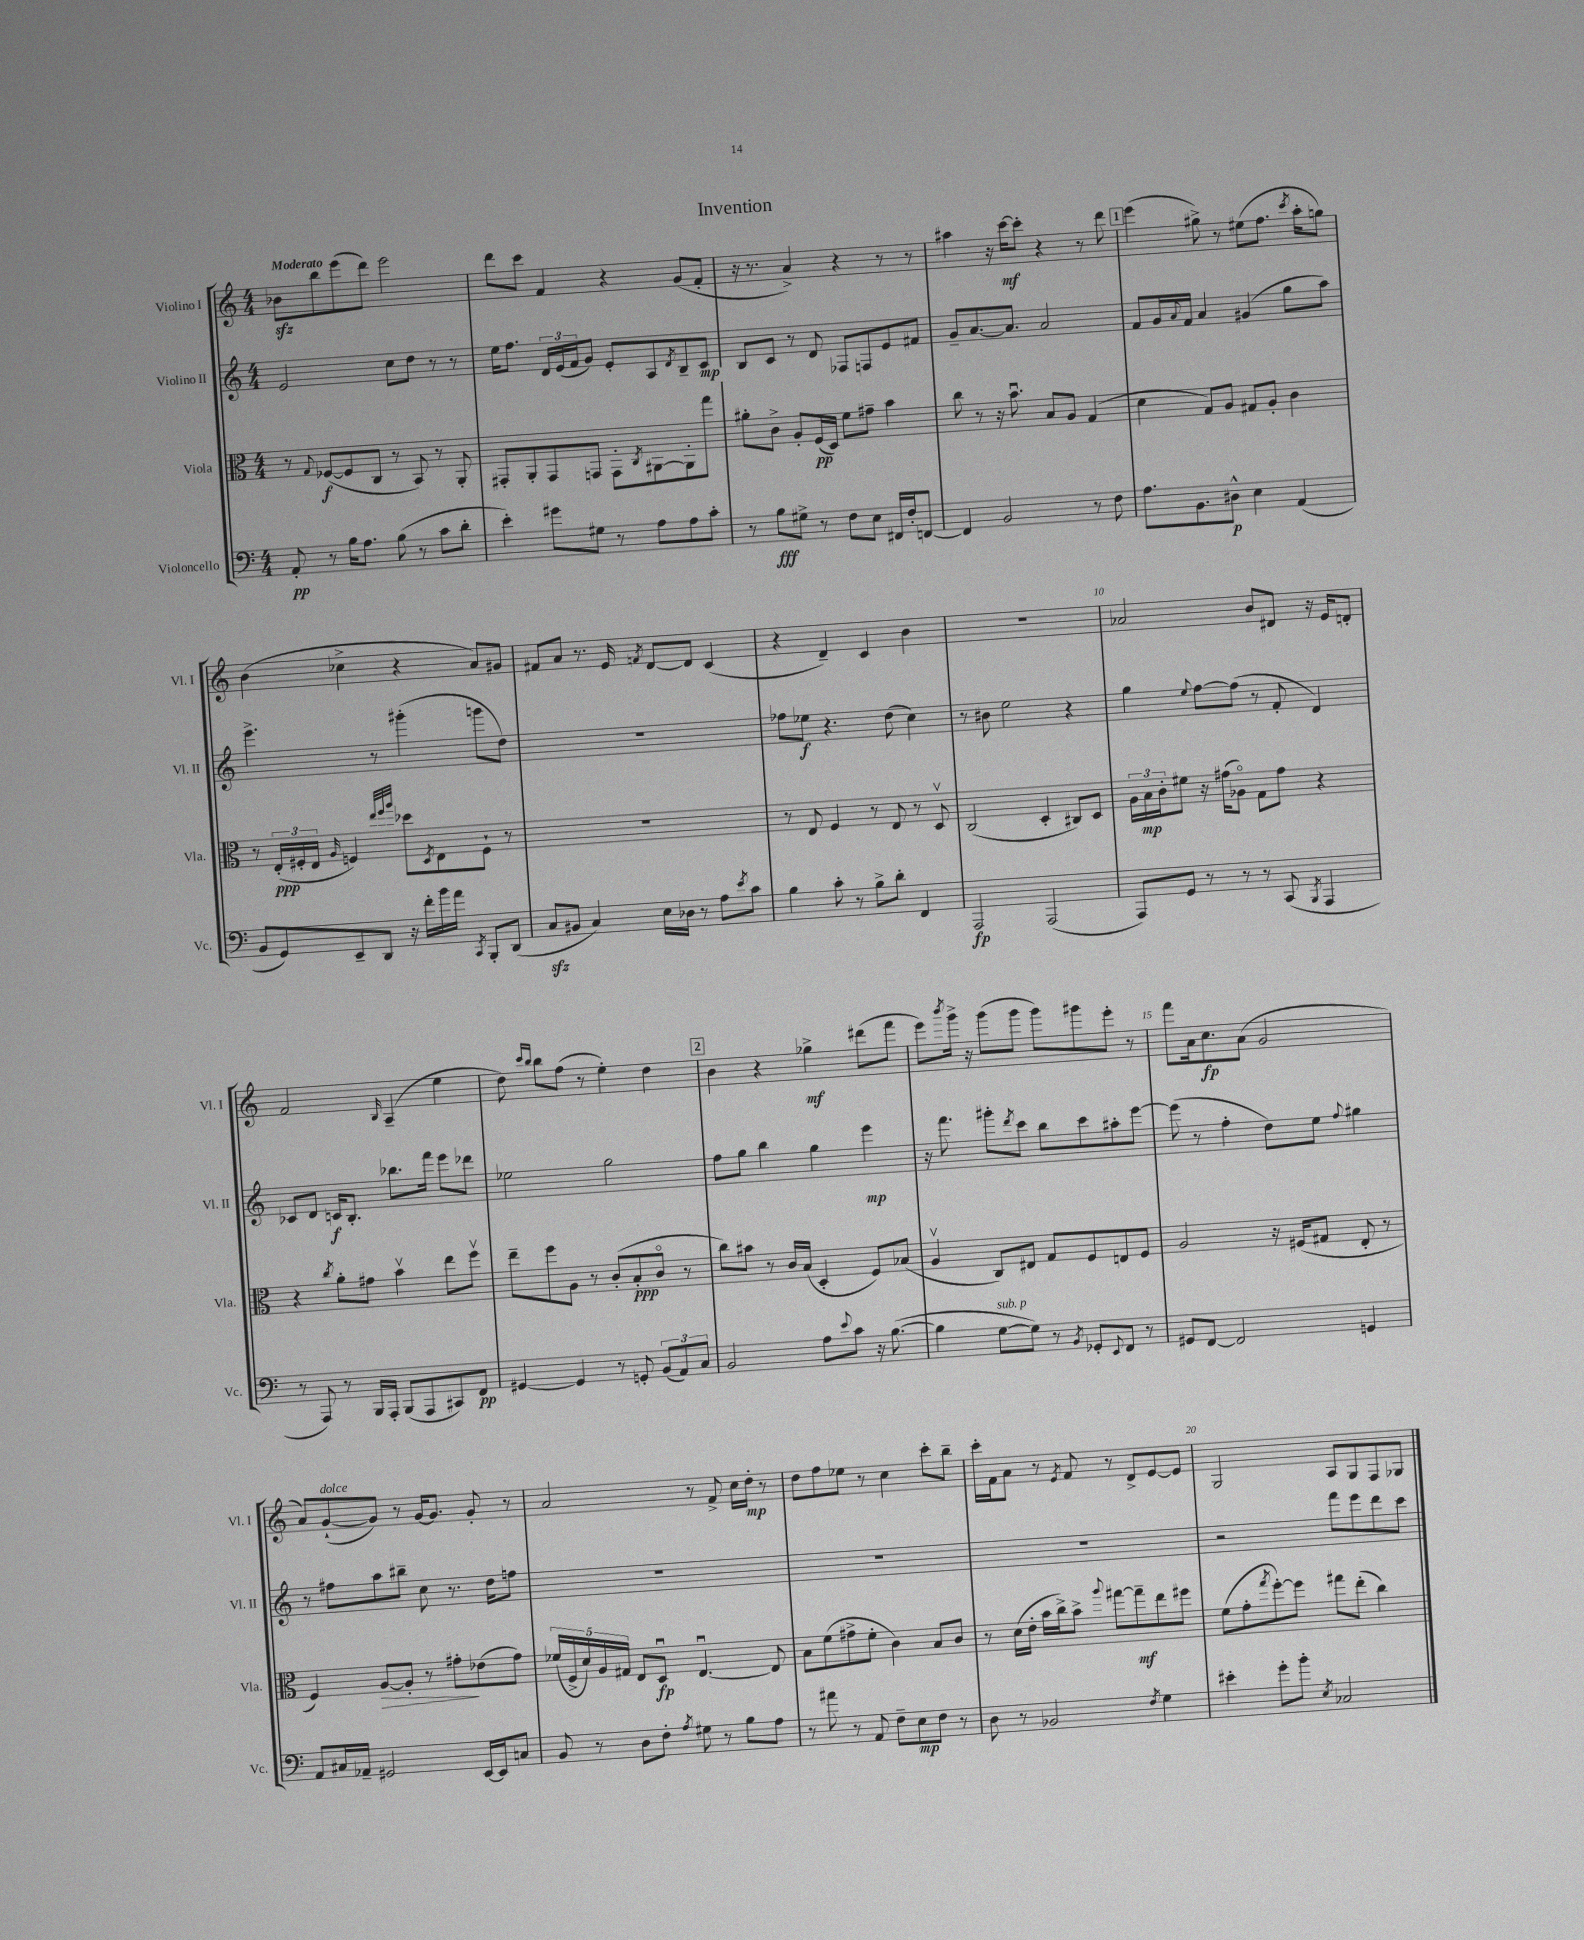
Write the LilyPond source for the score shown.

\header { title = "Invention" }
<<
\new StaffGroup <<
\new Staff = "s0" \with { instrumentName = "Violino I" shortInstrumentName = "Vl. I" } {
    \clef treble \key c \major \numericTimeSignature \time 4/4 \tempo "Moderato"
    bes'8\sfz b''8 e'''8( d'''8) e'''2 |
    d'''8 c'''8 f'4 r4 g'8( f'8-. |
    r16 r8. a'4->) r4 r8 r8 |
    ais''4 r16 c'''16~\mf c'''8-. r4 r8 d'''8 |
    \mark \markup { \box "1" } e'''4( gis''8->) r8 eis''8( f''8. \acciaccatura { c'''8 } a''16-. g''8) |
    b'4( ces''4-> r4 a'8) gis'8 |
    fis'8 a'8 r8. e'16 \acciaccatura { f'8 } d'8~ d'8 c'4( |
    r4 d'4--) c'4 b'4 |
    R1 |
    aes'2 b'8 dis'8 r16 e'16 d'8-. |
    f'2 \grace { b16 } a4--( e''4 |
    d''8) \grace { c'''16 b''16 } b''8 f''8( r8 e''4-.) d''4 |
    \mark \markup { \box "2" } b'4 r4 ges''4->\mf dis'''8( f'''8 |
    e'''8) \acciaccatura { b'''8 } g'''16-> r16 g'''8( g'''8 g'''8) gis'''8 e'''8-. r8 |
    f'''8 a'16 c''8.\fp a'8( g'2 |
    a'8) g'8~-!^\markup { \italic "dolce" }( g'8) r8 g'16~ g'8. g'8-. r8 |
    a'2 r8 f'8-> c''16 d''16-.\mp r8 |
    d''8 f''8 ees''8 r8 c''4 c'''8-. b''8-- |
    c'''16-. f'16 a'8 r8 \acciaccatura { e'8 } f'8 r8 d'8-> e'8~ e'8 |
    g2 a8 g8 f8 ges8 \bar "|." |
}
\new Staff = "s1" \with { instrumentName = "Violino II" shortInstrumentName = "Vl. II" } {
    \clef treble \key c \major \numericTimeSignature \time 4/4
    e'2 c''8 d''8 r8 r8 |
    e''16 f''8. \tuplet 3/2 { d'16 e'16( f'16 } g'8) e'8-. a8 \acciaccatura { d'8 } b8-- c'8\mp |
    b8 c'8 r8 d'8 fes8 f8 e'8 fis'8 |
    g'8-- a'8.~ a'8. a'2 |
    \mark \markup { \box "1" } f'8 g'16 \appoggiatura { a'8 } f'16 a'4 gis'4( g''8 a''8) |
    e'''4.-> r8 gis'''4-.( g'''8 d''8) |
    R1 |
    fes''8 ees''8\f r4. d''8( c''4) |
    r8 bis'8 e''2 r4 |
    g''4 \appoggiatura { e''8 } f''8~ f''8( r8 f'8-. d'4) |
    ces'8 d'8 c'16\f b8.-. bes''8. f'''16 e'''8 des'''8 |
    ees''2 g''2 |
    \mark \markup { \box "2" } f''8 g''8 b''4 g''4 e'''4\mp |
    r16 f'''8. gis'''8-. \acciaccatura { d'''8 } c'''8 b''8 c'''8 ais''8-. e'''8~ |
    e'''8( r8 f''4-. d''8) e''8 \appoggiatura { f''8 } gis''4 |
    r8 fis''8 a''8 bis''8-- c''8 r8. d''16 f''8 |
    R1 |
    R1 |
    R1 |
    r2 f'''8 e'''8 d'''8 c'''8 \bar "|." |
}
\new Staff = "s2" \with { instrumentName = "Viola" shortInstrumentName = "Vla." } {
    \clef alto \key c \major \numericTimeSignature \time 4/4
    r8 \appoggiatura { g8 } fes8~\f( fes8 c8 r8 b,8) r8 a,8-. |
    gis,8-. a,8-. gis,8 g,8 g,8-. \acciaccatura { c8 } ais,8~ ais,8-. g''8 |
    ais'8-. c'8-> a8-. f16\pp( d16) f'8 gis'8-- b'4 |
    c''8 r8 r16 b'8.\downbow b8 a8 g4( |
    \mark \markup { \box "1" } d'4 g8) a8 gis8 a8-. c'4 |
    r8 \tuplet 3/2 { e16-.\ppp( fis16-. e16 } \grace { a16 } f4) \grace { e''32 f''32 a''32 } des''8 \acciaccatura { d8 } e8 f8-! r8 |
    R1 |
    r8 e8 f4 r8 e8 r8 d8\upbow |
    c2( d4-. cis8) d8 |
    \tuplet 3/2 { a16 b16\mp c'16-. } fis'8 r16 gis'16( aes8\flageolet) g8 gis'8 r4 |
    r4 \acciaccatura { c''8 } a'8-. gis'8 b'4\upbow e''8 f''8\upbow |
    e''8-- f''8 a8 r8 c'8-.( b8-.\ppp c'8\flageolet r8 |
    \mark \markup { \box "2" } c''8) bis'8 r8 c'16 b16( d4-. f8) bes8( |
    a4\upbow c8) eis8 g8 f8 e8 f8 |
    a2 r16 fis16( gis8 e8-. r8 |
    f4) a8~\> a8-. r8 gis'8-.\! ees'8( gis'8) |
    \tuplet 5/4 { fes'16( f16-> d'16) a16 gis16 } e8 d8\downbow\fp e4.~\downbow e8 |
    b8 f'8( gis'8-> f'8-. c'4) b8 c'8 |
    r8 d'16( e'16-. b'16 c''16->) b'8-> \appoggiatura { a''8 } gis''8~ gis''8--\mf e''8 fis''8 |
    f'8( g'8-. \acciaccatura { g''8 } f''8~-.) f''8 gis''8 e''8-.( c''4) \bar "|." |
}
\new Staff = "s3" \with { instrumentName = "Violoncello" shortInstrumentName = "Vc." } {
    \clef bass \key c \major \numericTimeSignature \time 4/4
    a,8-.\pp r8 b16 a8. b8( r8 c'8 d'8-. |
    e'4-.) gis'8 gis8 r8 a8 a8 c'8-. |
    r8 b8\fff gis8-> r8 f8 e8 fis,16 f16-. f,8~ |
    f,4 b,2 r8 f8 |
    \mark \markup { \box "1" } a8. b,8. dis8-^\p e4 a,4( |
    b,8 g,8) e,8-- d,8 r16 f'16-. b'16 a'16 \acciaccatura { c,8 } b,,8-. d,8( |
    c8\sfz bis,8 c4) e16 des16 r8 a8 \acciaccatura { e'8 } c'8 |
    b4 c'8-. r8 b8-> d'8-. f,4 |
    a,,2\fp a,,2( |
    a,,8) g,8 r8 r8 r8 c,8( \acciaccatura { b,,8 } a,,4 |
    r8 a,,8) r8 b,,16 a,,16-. b,,8( a,,8 cis,8) f,8\pp |
    gis,4~ gis,4 r8 g,8-. \tuplet 3/2 { b,8( a,8) c8 } |
    \mark \markup { \box "2" } b,2 a8 \appoggiatura { e'8 } c'8 r16 b8.~( |
    b4 g8~^\markup { \italic "sub. p" } g8) r8 \acciaccatura { b,8 } ges,8-. \appoggiatura { e,8 } f,8 r8 |
    gis,8 f,8~ f,2 g,4 |
    a,8 cis16 aes,16-- gis,2 e,16~ e,16 c8 |
    b,8 r8 d8 f8-. \acciaccatura { a8 } gis8 r8 b8 a8 |
    r8 ais'8 r8 a,8 f8-- e8\mp f8 r8 |
    d8 r8 bes,2 \acciaccatura { f8 } g4 |
    eis'4-. g'8-. b'8-. \acciaccatura { e8 } ces2 \bar "|." |
}
>>
>>
\layout { \context { \Score \override BarNumber.break-visibility = ##(#f #t #t) barNumberVisibility = #(every-nth-bar-number-visible 5) } }
